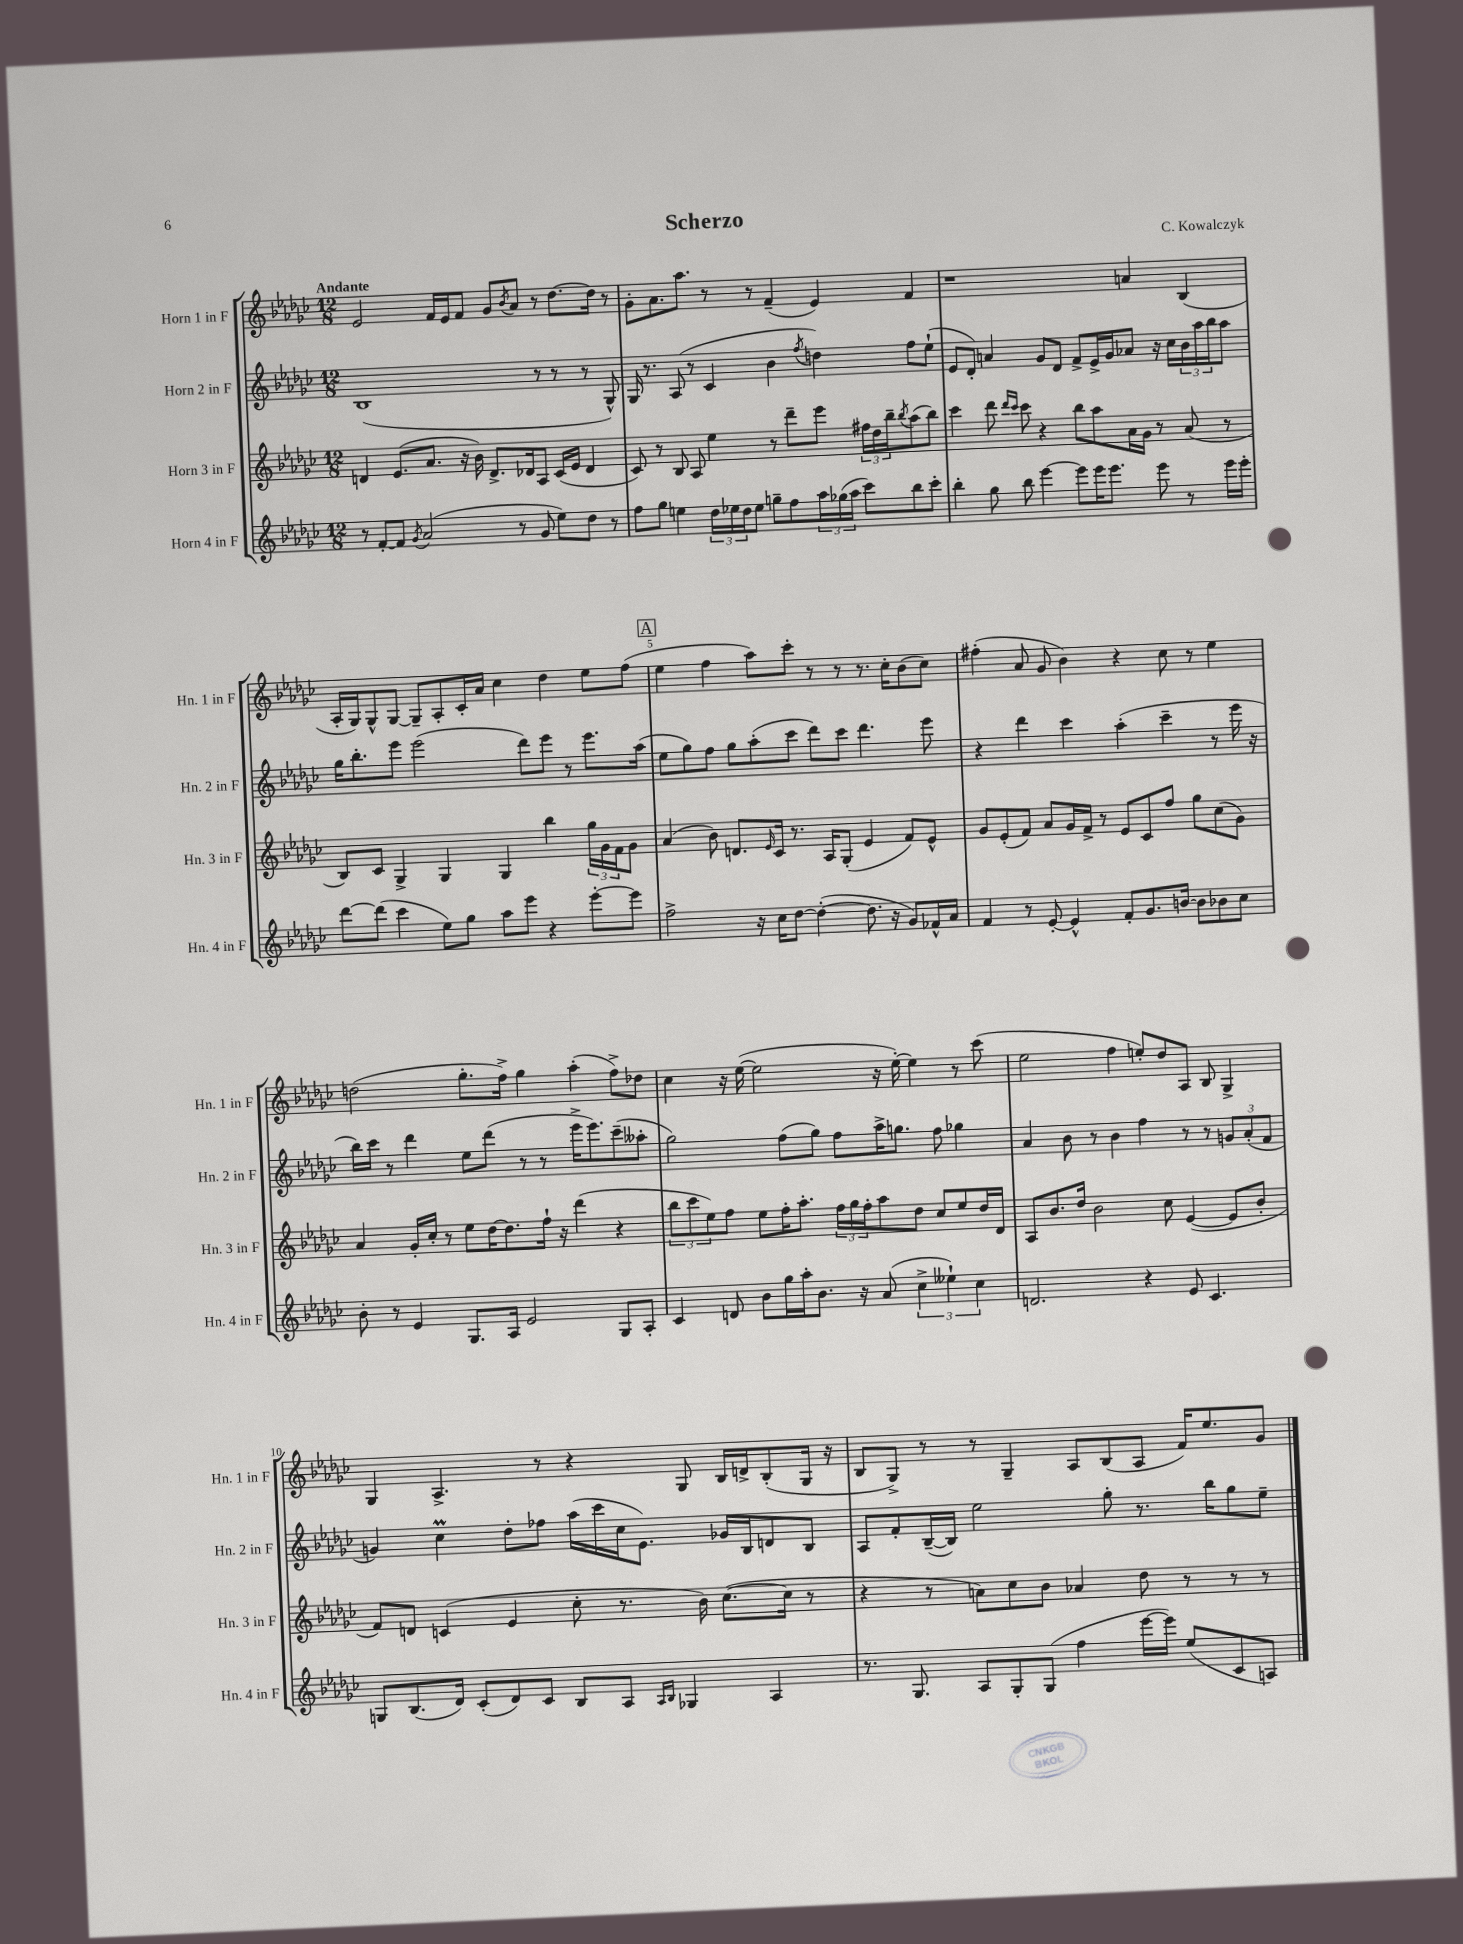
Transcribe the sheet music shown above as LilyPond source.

\header { title = "Scherzo" composer = "C. Kowalczyk" }
<<
\new StaffGroup <<
\new Staff = "s0" \with { instrumentName = "Horn 1 in F" shortInstrumentName = "Hn. 1 in F" } {
    \clef treble \key ges \major \numericTimeSignature \time 12/8 \tempo "Andante"
    ees'2 f'16 ees'16 f'8 ges'8 \acciaccatura { bes'8 } aes'8 r8 des''8.~ des''16 r8 |
    ges'8-. aes'8. aes''8. r8 r8 f'4--( ees'4) f'4 |
    r1 a'4 bes4( |
    aes16-. ges16) ges8-^ ges8~ ges8-- aes8-. ces'16-. aes'16 ces''4 des''4 ees''8 f''8( |
    \mark \markup { \box "A" } ees''4 f''4 aes''8) ces'''8-. r8 r8 r8. ces''16-. bes'8( ces''8) |
    fis''4-.( aes'8 ges'8 bes'4) r4 ces''8 r8 ees''4 |
    d''2( ges''8.-. f''16->) ges''4 aes''4-.( f''8->) des''8 |
    ces''4 r16 ees''16~( ees''2 r16 ees''16~-.) ees''4 r8 ces'''8( |
    ees''2 f''4 e''8-.) des''8 aes8 bes8 ges4-> |
    ges4 aes4.-> r8 r4 ges8 bes16 d'16-> bes8-.( ges16 r16 |
    bes8 ges8->) r8 r8 ges4-- aes8 bes8( aes8 f'16) ees''8. ges'8 \bar "|." |
}
\new Staff = "s1" \with { instrumentName = "Horn 2 in F" shortInstrumentName = "Hn. 2 in F" } {
    \clef treble \key ges \major \numericTimeSignature \time 12/8
    bes1( r8 r8 r8 ges8-^) |
    ges16 r8. aes8( r8 ces'4 bes'4 \acciaccatura { f''8 } d''4) f''8 ees''8-!( |
    ees'8 des'8-.) a'4 ges'8 des'8 f'8-> ees'16-> ges'16 aes'8 r16 ces''16 \tuplet 3/2 { bes'16 aes''16 bes''16 } aes''8 |
    ges''16 bes''8.-. ees'''8 ees'''2( des'''8) ees'''8 r8 ees'''8. aes''16( |
    \mark \markup { \box "A" } ees''8 ges''8) f''8 ges''8 aes''8-.( ces'''8 des'''8) ces'''8 des'''4. ees'''8 |
    r4 des'''4 ces'''4 aes''4-.( ces'''4-- r8 ees'''16 r16 |
    bes''16) ces'''16 r8 des'''4 ees''8 des'''8( r8 r8 ees'''16-> ees'''8.) ces'''8--( aeses''8-. |
    ges''2) f''8( ges''8) f''8 aes''16-> g''8. f''8 ges''4 |
    aes'4 bes'8 r8 bes'4 f''4 r8 r8 \tuplet 3/2 { g'8 aes'8-.( f'8 } |
    g'4) ces''4\prall des''8-. fes''8 aes''16( ces'''16 ces''16 ees'8.) ges'16 bes16 d'8 bes8 |
    aes8 f'8-. bes16~--( bes16) ees''2 ges''8-. r8. bes''16 ges''8 ees''8-- \bar "|." |
}
\new Staff = "s2" \with { instrumentName = "Horn 3 in F" shortInstrumentName = "Hn. 3 in F" } {
    \clef treble \key ges \major \numericTimeSignature \time 12/8
    d'4 ees'8.( aes'8. r16 bes'16) d'8.-> des'16 aes8 ces'16( ees'16 des'4 |
    ces'8) r8 bes8 aes8 ees''4 r8 des'''8-- ees'''8 \tuplet 3/2 { fis''16 des''16 bes''16-- } \acciaccatura { bes''8 } aes''8( bes''8) |
    ces'''4 des'''8 \grace { des'''16 ces'''16 } ces'''8 r4 bes''8 aes''8 aes'16 ges'16 r8 aes'8( r8 |
    bes8) ces'8 ges4-> ges4 ges4 bes''4 \tuplet 3/2 { ges''16 ges'16 f'16 } ges'8 |
    \mark \markup { \box "A" } aes'4( bes'8) d'8. \grace { ees'16 } ces'16 r8. aes16 ges8-.( ees'4 f'8) ees'8-^ |
    ges'8 ees'8-.( f'8) aes'8 ges'16 f'16-> r8 ees'8 ces'8 f''8 ges''8 ces''8( ges'8) |
    aes'4 ges'16-. ces''16-. r8 ees''8 des''16~ des''8. f''16-! r16 des'''4( r4 |
    \tuplet 3/2 { bes''8 ces'''8 ees''8) } f''8 ees''8 f''16-. aes''8.-. \tuplet 3/2 { f''16 ges''16 f''16-. } aes''8 des''8 ces''8 ees''8 des''16 des'16 |
    aes8 bes'8. des''16 bes'2 ces''8 ees'4~( ees'8 bes'8-. |
    f'8) d'8 c'4( ees'4 ces''8-. r8. bes'16) ces''8.~( ces''16 r8 |
    r4 r8 a'8) ces''8 bes'8 aes'4 des''8 r8 r8 r8 \bar "|." |
}
\new Staff = "s3" \with { instrumentName = "Horn 4 in F" shortInstrumentName = "Hn. 4 in F" } {
    \clef treble \key ges \major \numericTimeSignature \time 12/8
    r8 f'8~-. f'8 \acciaccatura { ges'8 } aes'2( r8 ges'8 ees''8) des''8 r8 |
    f''8 ges''8 e''4 \tuplet 3/2 { des''16 ees''16 des''16 } ees''8 g''8-- f''8 \tuplet 3/2 { aes''16 ges''16( aes''16 } ces'''8) bes''8 ces'''8-. |
    bes''4-. ges''8 bes''8 ees'''4~ ees'''8 ees'''16 ees'''8. ees'''8 r8 ees'''16 ees'''16-. |
    des'''8~ des'''8( ces'''4 ees''8) ges''8 aes''8 ees'''8 r4 ees'''8~-. ees'''8 |
    \mark \markup { \box "A" } f''2-> r16 ces''16 des''8~ des''4~-.( des''8. r16 ges'8) fes'16-^ aes'16 |
    f'4 r8 ees'8~-. ees'4-^ f'8-. ges'8. b'16~ b'8 bes'8 ces''8 |
    bes'8-. r8 ees'4 ges8. aes16 ees'2 ges8 aes8-. |
    ces'4 d'8 bes'8 ges''16 aes''16-. bes'8. r16 aes'8( \tuplet 3/2 { ces''4-> eeses''4-!) ces''4 } |
    d'2. r4 ees'8 ces'4. |
    g8 bes8.( des'16) ces'8-.( des'8) ces'8 bes8 aes8 \grace { aes16 bes16 } ges4 aes4 |
    r8. ges8. aes8 ges8-. ges8( f''4 ees'''16~ ees'''16) ees''8( ces'8 a8) \bar "|." |
}
>>
>>
\layout { \context { \Score \override BarNumber.break-visibility = ##(#f #t #t) barNumberVisibility = #(every-nth-bar-number-visible 5) } }
